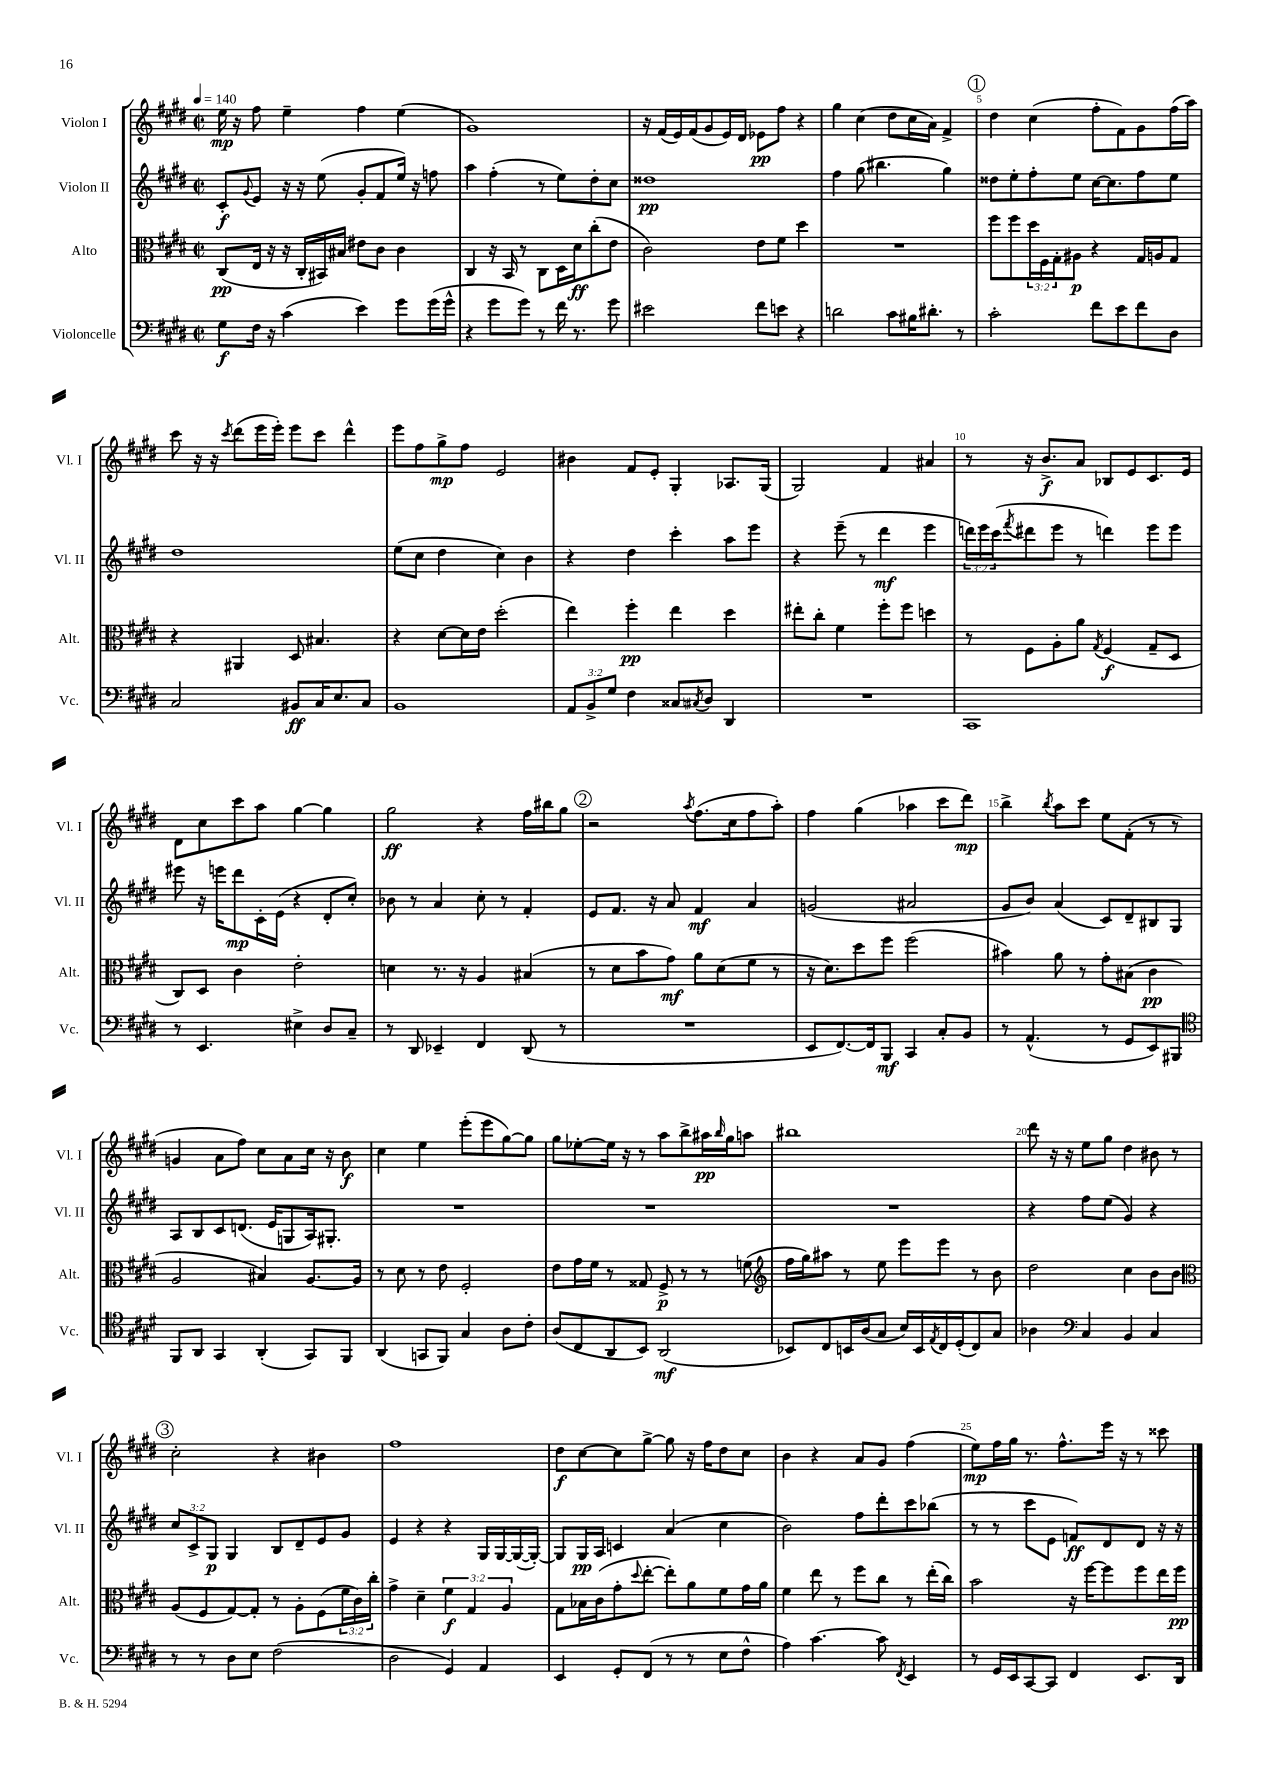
<<
\new StaffGroup <<
\new Staff = "s0" \with { instrumentName = "Violon I" shortInstrumentName = "Vl. I" } {
    \clef treble \key e \major \defaultTimeSignature \time 2/2 \tempo 4 = 140
    e''16\mp r16 fis''8 e''4-- fis''4 e''4( |
    gis'1) |
    r16 fis'16( e'16) fis'16( gis'8 e'16) dis'16 ees'8\pp fis''8 r4 |
    gis''4 cis''4( dis''8 cis''16 a'16) fis'4-> |
    \mark \markup { \circle "1" } dis''4 cis''4( fis''8-. fis'8) gis'8 fis''16( a''16) |
    cis'''8 r16 r16 \acciaccatura { cis'''8 } dis'''8( e'''16 e'''16-.) e'''8 cis'''8 dis'''4-^ |
    e'''8 fis''8 gis''8->\mp fis''8 e'2 |
    bis'4 fis'8 e'8-. gis4-. aes8. gis16( |
    gis2) fis'4 ais'4 |
    r8 r16 b'8.->\f a'8 bes8 e'8 cis'8. e'16 |
    dis'8 cis''8 cis'''8 a''8 gis''4~ gis''4 |
    gis''2\ff r4 fis''16 bis''16 gis''8 |
    \mark \markup { \circle "2" } r2 \acciaccatura { a''8 } fis''8.( cis''16 fis''8 a''8-.) |
    fis''4 gis''4( aes''4 cis'''8 dis'''8\mp) |
    b''4-> \acciaccatura { b''8 } a''8 cis'''8 e''8 fis'8-.( r8 r8 |
    g'4 a'8 fis''8) cis''8 a'8 cis''16 r16 b'8\f |
    cis''4 e''4 e'''8-.( e'''8 gis''8~) gis''8 |
    gis''8 ees''8~-. ees''16 r16 r8 a''8 b''8-> ais''16\pp \grace { b''16 } gis''16 a''8 |
    bis''1 |
    dis'''8 r16 r16 e''8 gis''8 dis''4 bis'8 r8 |
    \mark \markup { \circle "3" } cis''2-. r4 bis'4 |
    fis''1 |
    dis''8\f cis''8~ cis''8 gis''8~-> gis''8 r16 fis''16 dis''8 cis''8 |
    b'4 r4 a'8 gis'8 fis''4( |
    e''8\mp) fis''16 gis''16 r8. fis''8.-^ e'''16 r16 r8 cisis'''8 \bar "|." |
}
\new Staff = "s1" \with { instrumentName = "Violon II" shortInstrumentName = "Vl. II" } {
    \clef treble \key e \major \defaultTimeSignature \time 2/2 \override Staff.TupletNumber.text = #tuplet-number::calc-fraction-text
    cis'8-.\f \appoggiatura { gis'8 } e'8 r16 r16 e''8( gis'8-. fis'8 e''16) r16 f''8 |
    a''4 fis''4-.( r8 e''8) dis''8-. cis''8 |
    disis''1\pp |
    fis''4 gis''8( bis''4. gis''4) |
    \mark \markup { \circle "1" } disis''8 e''8-. fis''8-. e''8 cis''16~ cis''8. fis''8 e''8 |
    dis''1 |
    e''8( cis''8 dis''4 cis''4) b'4 |
    r4 dis''4 cis'''4-. a''8 e'''8 |
    r4 e'''8--( r8 dis'''4\mf e'''4 |
    \tuplet 3/2 { d'''16) e'''16 cis'''16( } \acciaccatura { fis'''8 } dis'''8 e'''8 r8 d'''4) e'''8 e'''8 |
    eis'''8 r16 e'''16 dis'''8\mp cis'16-. e'16( r4 dis'8-. cis''8-.) |
    bes'8 r8 a'4 cis''8-. r8 fis'4-. |
    \mark \markup { \circle "2" } e'8 fis'8. r16 a'8 fis'4\mf a'4 |
    g'2( ais'2 |
    gis'8 b'8) a'4( cis'8) dis'8-- bis8 gis8 |
    a8 b8 cis'8 d'8.( e'16 g8 a16) gis8.-. |
    R1 |
    R1 |
    R1 |
    r4 fis''8 e''8( gis'4) r4 |
    \mark \markup { \circle "3" } \tuplet 3/2 { cis''8 cis'8-> gis8\p } gis4 b8 dis'8-- e'8 gis'8 |
    e'4 r4 r4 gis16 gis16~ gis16~( gis16~-.) |
    gis8 gis16\pp a16 c'4 a'4( cis''4 |
    b'2) fis''8 dis'''8-. cis'''8 bes''8( |
    r8 r8 cis'''8 e'8 f'8\ff) dis'8 dis'8 r16 r16 \bar "|." |
}
\new Staff = "s2" \with { instrumentName = "Alto" shortInstrumentName = "Alt." } {
    \clef alto \key e \major \defaultTimeSignature \time 2/2 \override Staff.TupletNumber.text = #tuplet-number::calc-fraction-text
    cis8\pp( e16 r16 r16 cis16-. bis,16) bis16 eis'8 cis'8 cis'4 |
    cis4 r16 b,16 r8 cis8 dis16 dis'16\ff cis''8-.( e'8 |
    cis'2) e'8 fis'8 dis''4 |
    R1 |
    \mark \markup { \circle "1" } fis''8 fis''8 \tuplet 3/2 { dis''16 fis16 gis16-. } ais8\p r4 gis16 a16 gis8 |
    r4 ais,4 dis8 bis4. |
    r4 dis'8~ dis'16 e'16 dis''2-.( |
    e''4) fis''4-.\pp e''4 dis''4 |
    eis''8-. cis''8-. fis'4 fis''8-. fis''8 d''4 |
    r8 fis8 a8-. a'8 \acciaccatura { gis8 } fis4\f( gis8-- dis8 |
    cis8) dis8 cis'4 e'2-. |
    d'4 r8. r16 a4 bis4( |
    \mark \markup { \circle "2" } r8 dis'8 b'8 gis'8\mf) a'8 dis'8( fis'8 r8 |
    r16 dis'8.) dis''8 fis''8 fis''2( |
    bis'4) a'8 r8 gis'8-. bis8( cis'4\pp |
    a2 bis4) a8.~ a16 |
    r8 dis'8 r8 e'8 fis2-. |
    e'8 gis'16 fis'16 r8 gisis8 fis8->\p r8 r8 f'8( |
    \clef treble fis''16 gis''16) ais''8 r8 e''8 e'''8 e'''8 r8 b'8 |
    dis''2 cis''4 b'8 b'8 |
    \mark \markup { \circle "3" } \clef alto a8( fis8 gis8~) gis8-. r8 a8-. fis8( \tuplet 3/2 { fis'16 cis'16) cis''16-. } |
    gis'4-> dis'4-- \tuplet 3/2 { fis'4\f gis4 a4 } |
    gis8 bes16 cis'16( gis'8-. \appoggiatura { dis''8 } e''8~-. e''8-.) a'8 fis'8 gis'16 a'16 |
    fis'4 e''8 r8 fis''8 cis''8 r8 e''16-.( cis''16) |
    b'2 r16 fis''16~ fis''8 fis''8 e''16 fis''16\pp \bar "|." |
}
\new Staff = "s3" \with { instrumentName = "Violoncelle" shortInstrumentName = "Vc." } {
    \clef bass \key e \major \defaultTimeSignature \time 2/2 \override Staff.TupletNumber.text = #tuplet-number::calc-fraction-text
    gis8\f fis16 r16 cis'4( e'4) gis'8 gis'16( gis'16-^ |
    r4 gis'8 gis'8) r8 fis'16 r8. gis'8 |
    eis'2 fis'8 e'8 r4 |
    d'2 cis'8 bis16 dis'8.-. r8 |
    \mark \markup { \circle "1" } cis'2-. fis'8 e'8 fis'8 dis8 |
    cis2 bis,8\ff cis16 e8. cis8 |
    b,1 |
    \tuplet 3/2 { a,8 b,8-> gis8 } fis4 cisis8 \acciaccatura { cis8 } dis8 dis,4 |
    R1 |
    cis,1 |
    r8 e,4. eis4-> dis8 cis8-- |
    r8 dis,8 ees,4-- fis,4 dis,8( r8 |
    \mark \markup { \circle "2" } R1 |
    e,8 fis,8.~) fis,16 b,,8\mf cis,4 cis8-. b,8 |
    r8 a,4.-^( r8 gis,8 e,8) bis,,8 |
    \clef tenor fis,8 a,8 gis,4 a,4-.( gis,8) fis,8 |
    a,4( g,8 fis,8) gis4 a8 cis'8-. |
    a8( cis8 a,8 b,8) a,2\mf( |
    bes,8) cis8 b,16 a16( gis8 b16) b,16 \acciaccatura { e8 } cis16 dis16-.( cis8) gis8 |
    aes4 \clef bass cis4 b,4 cis4 |
    \mark \markup { \circle "3" } r8 r8 dis8 e8 fis2( |
    dis2 gis,4) a,4 |
    e,4 gis,8-. fis,8( r8 r8 e8 fis8-^ |
    a4) cis'4.~ cis'8 \acciaccatura { fis,8 } e,4 |
    r8 gis,16 e,16 cis,8~ cis,8 fis,4 e,8. dis,16 \bar "|." |
}
>>
>>
\layout { \context { \Score \override BarNumber.break-visibility = ##(#f #t #t) barNumberVisibility = #(every-nth-bar-number-visible 5) } }
